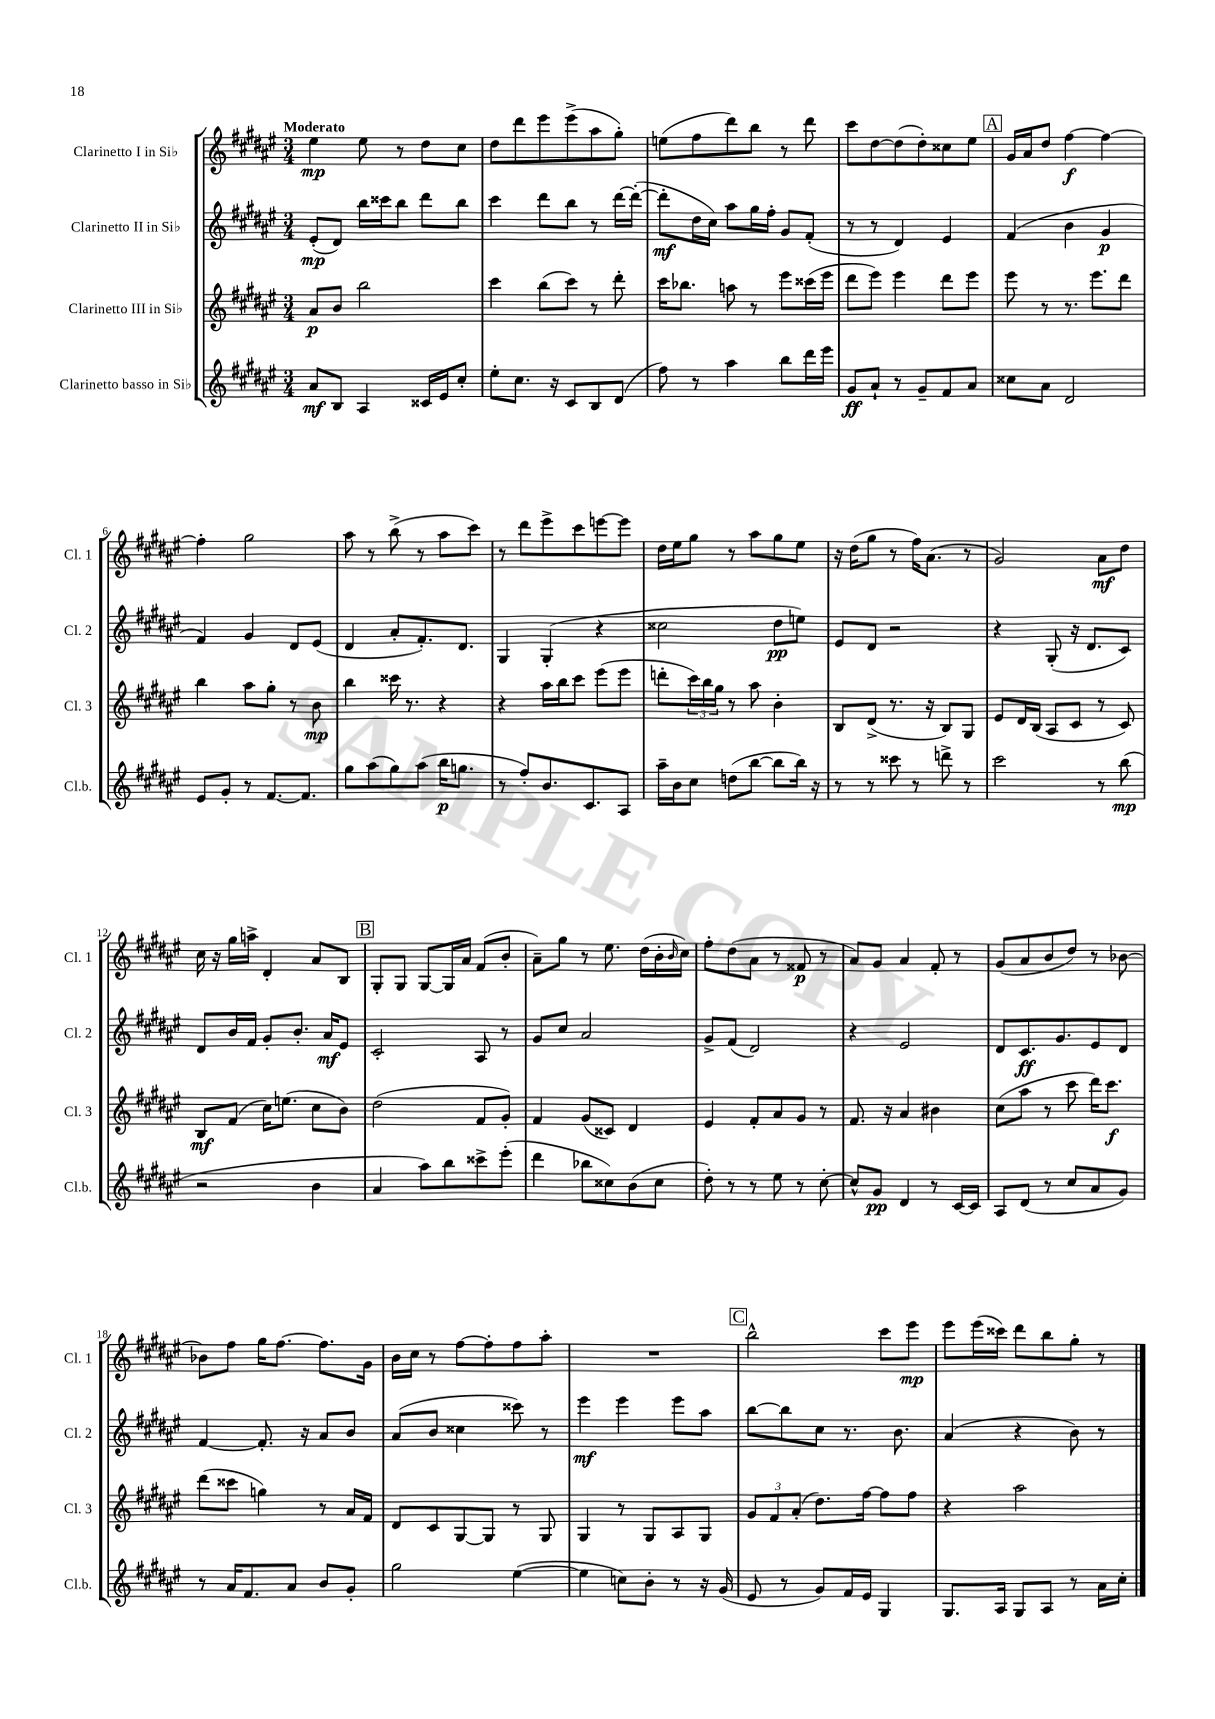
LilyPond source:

<<
\new StaffGroup <<
\new Staff = "s0" \with { instrumentName = "Clarinetto I in Sib" shortInstrumentName = "Cl. 1" } {
    \clef treble \key fis \major \numericTimeSignature \time 3/4 \tempo "Moderato"
    eis''4\mp eis''8 r8 dis''8 cis''8 |
    dis''8 dis'''8 eis'''8 eis'''8->( ais''8 gis''8-.) |
    e''8( fis''8 dis'''8) b''8 r8 dis'''8 |
    cis'''8 dis''8~ dis''8( dis''8-.) cisis''8 eis''8 |
    \mark \markup { \box "A" } gis'16 ais'16 dis''8 fis''4~\f fis''4~ |
    fis''4-. gis''2 |
    ais''8 r8 b''8->( r8 ais''8 cis'''8) |
    r8 dis'''8 eis'''8-> cis'''8 e'''8~ e'''8 |
    dis''16 eis''16 gis''8 r8 ais''8 gis''8 eis''8 |
    r16 dis''16( gis''8 r8 fis''16) ais'8.( r8 |
    gis'2) ais'8\mf dis''8 |
    cis''16 r16 gis''16 a''16-> dis'4-. ais'8 b8 |
    \mark \markup { \box "B" } gis8-. gis8 gis8~ gis16 ais'16 fis'8( b'8-. |
    ais'8--) gis''8 r8 eis''8. dis''16( b'16-. \grace { b'16 } cis''16) |
    fis''8-. dis''8( ais'8 r8 fisis'8\p r8 |
    ais'8) gis'8 ais'4 fis'8-. r8 |
    gis'8( ais'8 b'8 dis''8) r8 bes'8~ |
    bes'8 fis''8 gis''16 fis''8.~ fis''8. gis'16 |
    b'16 cis''16 r8 fis''8~ fis''8-. fis''8 ais''8-. |
    R2. |
    \mark \markup { \box "C" } b''2-^ cis'''8 eis'''8\mp |
    eis'''8 eis'''16( cisis'''16) dis'''8 b''8 gis''8-. r8 \bar "|." |
}
\new Staff = "s1" \with { instrumentName = "Clarinetto II in Sib" shortInstrumentName = "Cl. 2" } {
    \clef treble \key fis \major \numericTimeSignature \time 3/4
    eis'8-.\mp( dis'8) b''16 cisis'''16 b''8 dis'''8 b''8 |
    cis'''4 dis'''8 b''8 r8 dis'''16~ dis'''16~-.( |
    dis'''8-.\mf dis''16 cis''16) ais''8 gis''16 fis''16-. gis'8 fis'8-.( |
    r8 r8 dis'4) eis'4 |
    \mark \markup { \box "A" } fis'4( b'4 gis'4\p |
    fis'4) gis'4 dis'8 eis'8( |
    dis'4 ais'8-. fis'8.-.) dis'8. |
    gis4 gis4-.( r4 |
    cisis''2 dis''8\pp e''8) |
    eis'8 dis'8 r2 |
    r4 gis8-.( r16 dis'8. cis'8) |
    dis'8 b'16 fis'16 gis'8-. b'8.-. ais'16\mf eis'8 |
    \mark \markup { \box "B" } cis'2-. ais8 r8 |
    gis'8 cis''8 ais'2 |
    gis'8-> fis'8( dis'2) |
    r4 eis'2 |
    dis'8 cis'8.\ff gis'8. eis'8 dis'8 |
    fis'4~ fis'8.-. r16 ais'8 b'8 |
    ais'8( b'8 cisis''4 cisis'''8) r8 |
    eis'''4\mf eis'''4 eis'''8 ais''8 |
    \mark \markup { \box "C" } b''8~ b''8 cis''8 r8. b'8. |
    ais'4( r4 b'8) r8 \bar "|." |
}
\new Staff = "s2" \with { instrumentName = "Clarinetto III in Sib" shortInstrumentName = "Cl. 3" } {
    \clef treble \key fis \major \numericTimeSignature \time 3/4
    ais'8\p b'8 b''2 |
    cis'''4 b''8( cis'''8) r8 dis'''8-. |
    cis'''16 bes''8. a''8 r8 eis'''8 cisis'''16( eis'''16 |
    dis'''8 eis'''8) eis'''4 dis'''8 eis'''8 |
    \mark \markup { \box "A" } eis'''8 r8 r8. eis'''8. dis'''8 |
    b''4 ais''8 gis''8-. r8 b'8\mp |
    b''4 cisis'''16 r8. r4 |
    r4 ais''16 b''16 cis'''8 eis'''8( eis'''8 |
    d'''8-. \tuplet 3/2 { cis'''16) b''16 gis''16 } r8 ais''8 b'4-. |
    b8 dis'8->( r8. r16 b8) gis8 |
    eis'8 dis'16 b16( ais8 cis'8 r8 cis'8) |
    b8\mf fis'8( cis''16) e''8.( cis''8 b'8) |
    \mark \markup { \box "B" } dis''2( fis'8 gis'8-.) |
    fis'4 gis'8( cisis'8) dis'4 |
    eis'4 fis'8-. ais'8 gis'8 r8 |
    fis'8. r16 ais'4 bis'4 |
    cis''8( ais''8 r8 cis'''8 dis'''16) cis'''8.\f |
    dis'''8( cisis'''8 g''4) r8 ais'16 fis'16 |
    dis'8 cis'8 gis8~ gis8 r8 gis8 |
    gis4 r8 gis8 ais8 gis8 |
    \mark \markup { \box "C" } \tuplet 3/2 { gis'8 fis'8 ais'8-.( } dis''8.) fis''16~ fis''8 fis''8 |
    r4 ais''2 \bar "|." |
}
\new Staff = "s3" \with { instrumentName = "Clarinetto basso in Sib" shortInstrumentName = "Cl.b." } {
    \clef treble \key fis \major \numericTimeSignature \time 3/4
    ais'8\mf b8 ais4 cisis'16 eis'16 cis''8-. |
    eis''8-. cis''8. r16 cis'8 b8 dis'8( |
    fis''8) r8 ais''4 b''8 dis'''16 eis'''16 |
    gis'8\ff ais'8-! r8 gis'8-- fis'8 ais'8 |
    \mark \markup { \box "A" } cisis''8 ais'8 dis'2 |
    eis'8 gis'8-. r8 fis'8.~ fis'8. |
    gis''8 ais''8( gis''8) ais''8( b''16\p g''8. |
    r8 fis''8-.) b'8. cis'8. ais8 |
    ais''16-- b'16 cis''8 d''8( b''8~ b''8 b''16) r16 |
    r8 r8 cisis'''8 r8 d'''8-> r8 |
    cis'''2 r8 b''8\mp( |
    r2 b'4 |
    \mark \markup { \box "B" } ais'4 ais''8) b''8 cisis'''8-> eis'''8-.( |
    dis'''4 bes''8 cisis''8) b'8( cisis''8 |
    dis''8-.) r8 r8 eis''8 r8 cis''8~-. |
    cis''8-^ gis'8\pp dis'4 r8 cis'16~ cis'16 |
    ais8 dis'8( r8 cis''8 ais'8 gis'8) |
    r8 ais'16 fis'8. ais'8 b'8 gis'8-. |
    gis''2 eis''4~( |
    eis''4 c''8) b'8-. r8 r16 gis'16( |
    \mark \markup { \box "C" } eis'8 r8 gis'8) fis'16 eis'16 gis4 |
    gis8. ais16 gis8 ais8 r8 ais'16 cis''16-. \bar "|." |
}
>>
>>
